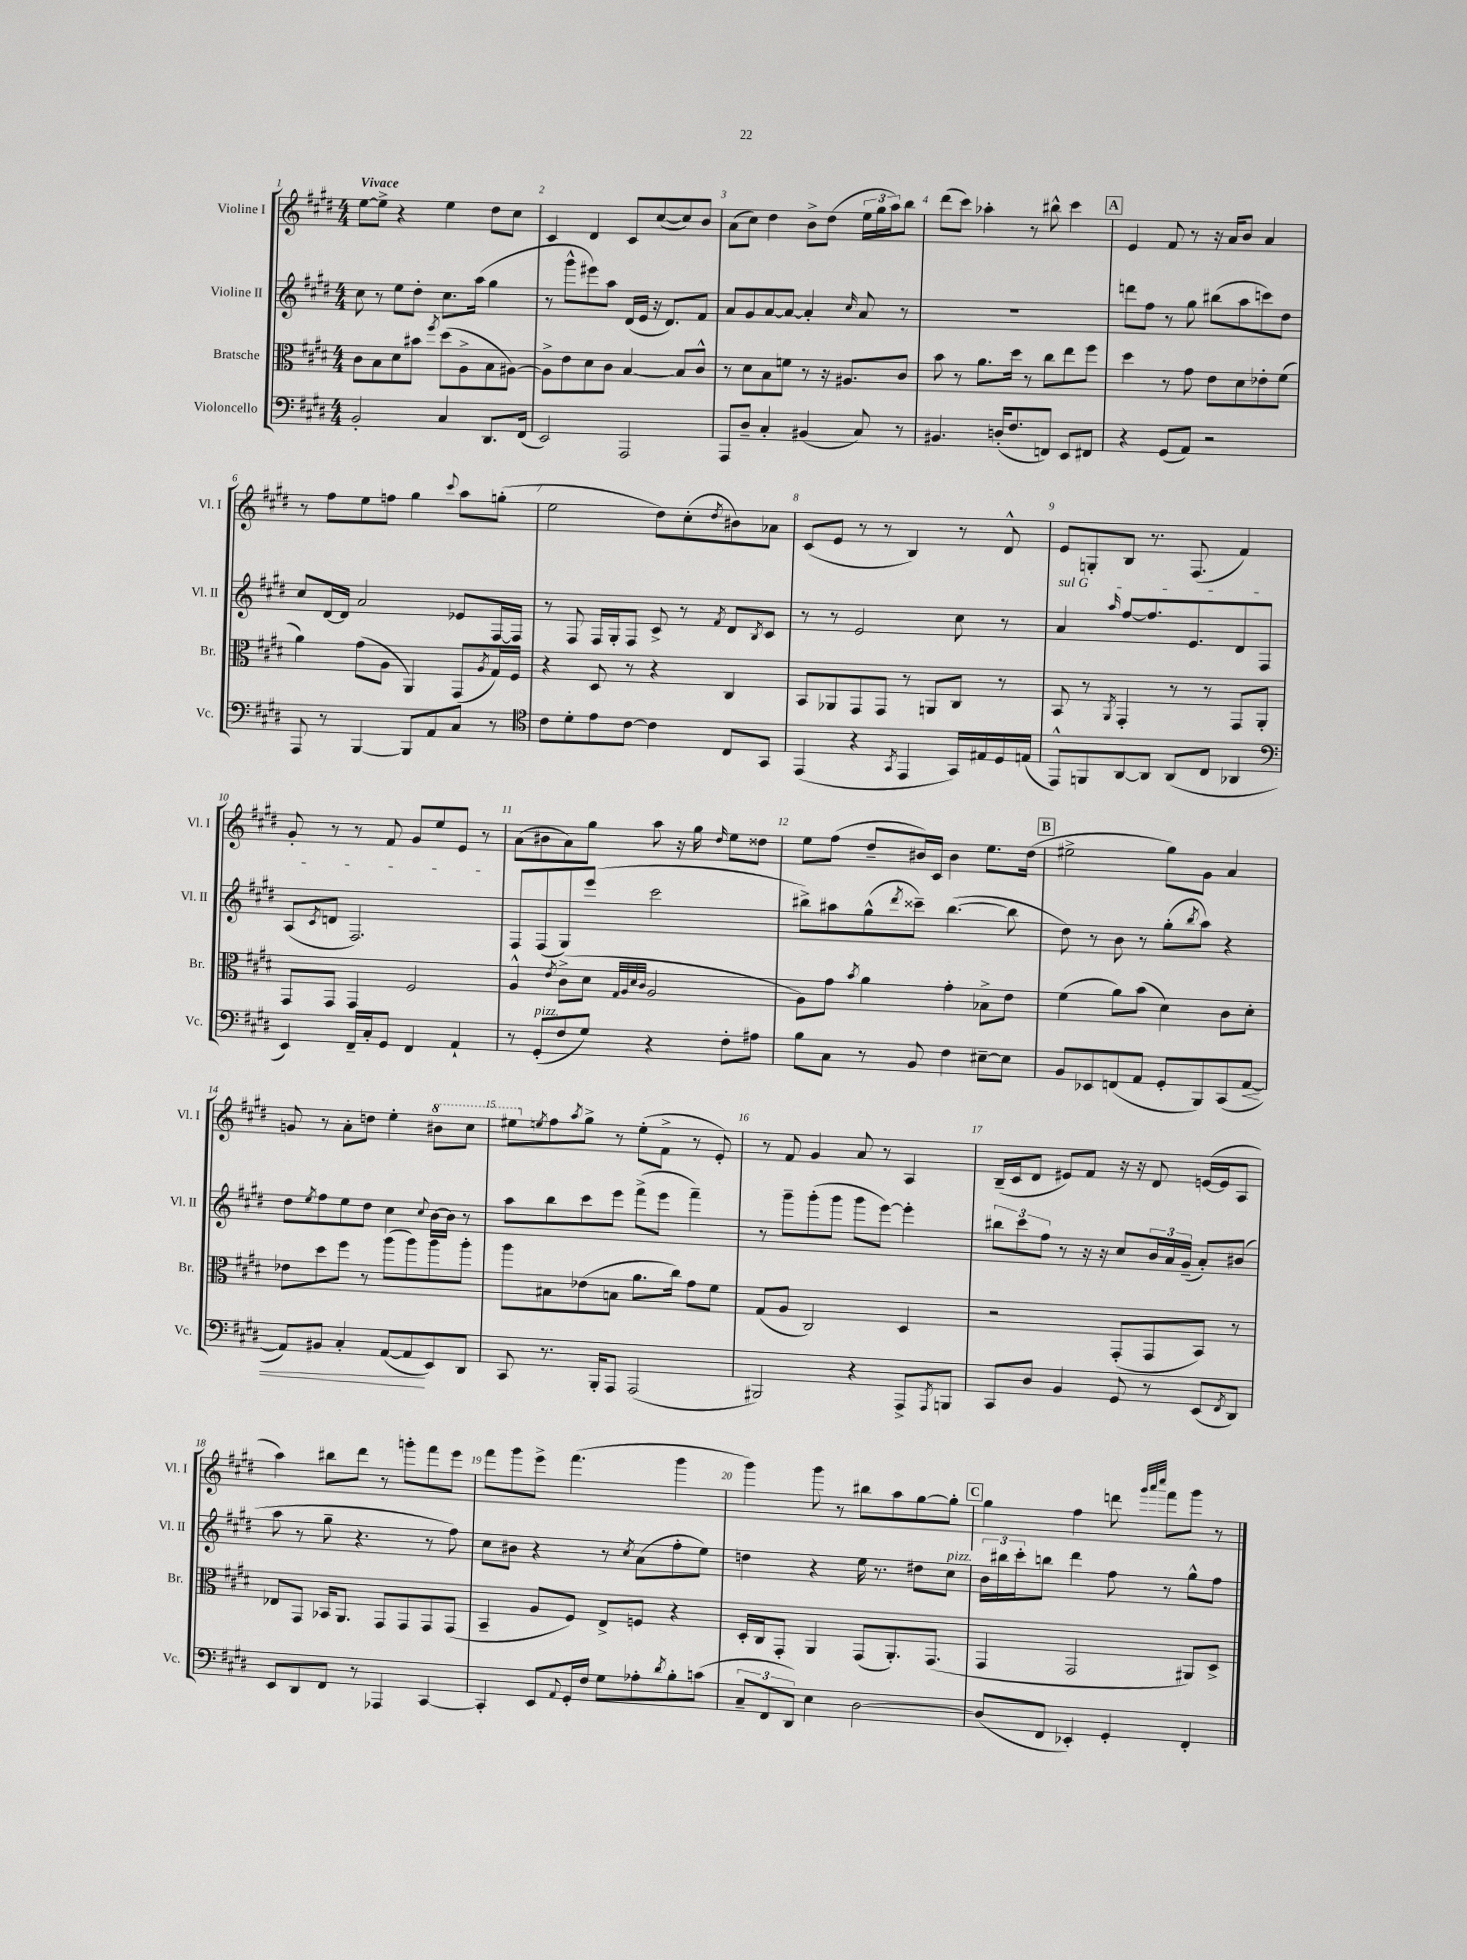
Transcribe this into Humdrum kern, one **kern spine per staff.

**kern	**kern	**kern	**kern
*staff4	*staff3	*staff2	*staff1
*clefF4	*clefC3	*clefG2	*clefG2
*k[f#c#g#d#]	*k[f#c#g#d#]	*k[f#c#g#d#]	*k[f#c#g#d#]
*M4/4	*M4/4	*M4/4	*M4/4
2BB'	8c#	8cc#	[8ee
.	8B	8r	8ee^]
.	8d#	8ee	4r
.	8b#	8dd#'	.
.	8qff#	.	.
4C#	(8dd#	8.cc#	4ee
.	8A^	.	.
.	.	(16aa	.
8.DD#	8B	4gg#	8dd#
.	[8A#)	.	8cc#
(16FF#	.	.	.
=	=	=	=
2EE)	8A#^]	8r	4c#
.	8e	8ggg#^^	.
.	8d#	8eee#)	4d#
.	8c#	8aa	.
2AAA	[4B	(16d#	8c#
.	.	16e	.
.	.	16r	([8cc#
.	.	8.d#)	.
.	8B]	.	8cc#])
.	8c#^^	8f#	8b
=	=	=	=
8AAA	8r	8a	(8a
8D#~	8d#	8g#	8cc#)
4C#'	8B	[8a	4dd#
.	8f	8a_	.
(4BB#	8r	4a']	8b^
.	16r	.	(8dd#
.	8.A#	.	.
.	.	16qqcc#	.
8C#)	.	8a	24ee
.	.	.	24gg#
.	.	.	24aa)
8r	8c#	8r	8bb
=	=	=	=
4.BB#	8b	1r	(8ddd#
.	8r	.	8ccc#)
.	8.a	.	4aa-'
(16D'	.	.	.
8.F#	16dd#	.	.
.	8r	.	8r
8FF)	8cc#	.	8bb#^^
8EE	8ee	.	4ccc#
8FF#	8ff#	.	.
=	=	=	=
4r	4dd#	8ddd	4e
.	.	8ff#	.
(8GG#	8r	8r	8f#
8AA)	8g#	8gg#	8r
2r	8e	(8bb#	16r
.	.	.	16a
.	8d#	8aa	8b
.	8e-'	8ccc)	4a
.	(8f#	8dd#	.
=	=	=	=
8AAA	4a)	8cc#	8r
8r	.	[16d#	8ff#
.	.	16d#]	.
[4BBB	(8g#	2a	8ee
.	8A	.	8ff
8BBB]	4AA)	.	4gg#
8AA	.	.	.
.	.	.	8qqccc#
8C#	(8GG#	8e-	8aa
.	8qA	.	.
8r	16G#)	[16F#	(8gg'
.	16F#	16F#]	.
=	=	=	=
*clefC4	*	*	*
8c#	4r	8r	2ee
8d#'	.	8F#	.
8e	8D#	16F#	.
.	.	16G#'	.
[8c#	8r	8F#	.
4c#]	4r	8c#^	8dd#)
.	.	8r	(8cc#'
.	.	8qf#	8qdd#
8C#	4C#	8d#	8b#)
.	.	8qB	.
8GG#	.	8c#	8a-
=	=	=	=
(4EE	8BB	8r	(8c#
.	8AA-	8r	8e
4r	8GG#	2e	8r
.	8GG#	.	8r
8qGG#	.	.	.
4EE	8r	.	4B)
.	8AA	.	.
16GG#)	8C#	8cc#	8r
16E#	.	.	.
16D#	8r	8r	8d#^^
(16E	.	.	.
=	=	=	=
8EE^^)	8BB	4a	8e
8FF	8r	.	8G'
.	8qAA	16qqaa	.
[8AA	4GG#'	[8ff#	8B
8AA]	.	8.ff#]	8.r
(8AA	8r	.	.
.	.	8.e	(8.F#
8C#	8r	.	.
4AA-	8GG#	8d#	4f#)
.	8AA'	8F#	.
=	=	=	=
*clefF4	*	*	*
4EE)	8GG#	(8A	8g#'
.	.	8qc#	.
.	8GG#	8d	8r
16FF#~	4GG#	2.F#)	8r
16C#'	.	.	.
8GG#	.	.	8f#
4FF#	2F#	.	8g#
.	.	.	8ee
4AA`	.	.	8e
.	.	.	8r
=	=	=	=
8r	4A^^	8F#	(8a
(8GG#'	.	(8F#	8b#
.	8qe	.	.
8F#	(8c#^	8G#)	8a)
8G#)	8d#	(8eee	8gg#
.	32qqG#	.	.
.	32qqA	.	.
.	32qqd#	.	.
.	32qqc#	.	.
4r	2A	2ccc#	8aa
.	.	.	16r
.	.	.	16gg#
.	.	.	16qqdd#
8F#'	.	.	8ee
8A#	.	.	8dd##
=	=	=	=
8B	8A)	8bb#^)	8ee
8C#	8g#	8aa#	(8ff#
.	8qb	.	.
8r	4a	(8gg#^^	8dd#~
.	.	8qddd#	.
8BB	.	8ccc##~)	16b#)
.	.	.	16c#
4F#	4g#'	([4.bb#	4b#
[8E#~	8B-^	.	8.ee
8E#]	8e	8bb#]	.
.	.	.	(16dd#
=	=	=	=
8BB	(4f#	8dd#)	2ee#^
8EE-	.	8r	.
(8FF	8a)	8b	.
8AA	(8b	8r	.
8GG#'	4d#)	(8gg#'	8gg#)
.	.	8qbb	.
8BBB)	.	8aa)	8g#
(8CC#	8c#	4r	4a
[8AA	8d#'	.	.
=	=	=	=
8AA])	8e-	8dd#	8g
.	.	8qee	.
8BB#	8dd#	8ff#	8r
4C#'	8ff#	8ee	8a'
.	8r	8dd#	8dd
([8AA	(8aa	4cc#	4ee'
8AA]	8aa)	.	.
.	.	8qqcc#	.
8EE)	8aa	[16b	8bb#
.	.	16b]	.
8DD#	8aa'	8r	8ccc#
=	=	=	=
8CC#	8aa	8aa	8eee#
.	.	.	8qee
8.r	8B#	8bb	8ff#
.	.	.	8qaa
.	(8e-	8ccc#	8gg#^
16BBB'	.	.	.
8AAA	8B	8eee	8r
(2AAA	8.a	(8fff#^	(8ee'
.	.	8eee	8f#^
.	16cc#)	.	.
.	8g#	4fff#~)	8r
.	8f#	.	8e')
=	=	=	=
2BBB#)	(8G#	8r	8r
.	8A	8ggg#~	8f#
.	2C#)	(8ggg#'	4g#
.	.	8ggg#	.
4r	.	8ggg#	8a
.	.	[8eee)	8r
8AAA^	4D#	4eee']	4A
8qAAA	.	.	.
8BBB	.	.	.
=	=	=	=
8CC#	2r	12bb#	(16B~
.	.	.	16c#
.	.	12ccc#	.
8D#	.	.	8d#
.	.	12ff#	.
4BB	.	8r	8e#)
.	.	16r	8f#
.	.	16r	.
8GG#	(8GG#'	8cc#	16r
.	.	.	16r
8r	8GG#	24b	8d#
.	.	24a	.
.	.	(24g#~	.
(8EE	8BB)	8a')	([16e
.	.	.	16e]
8qFF#	.	.	.
8DD#)	8r	(8b#	8A
=	=	=	=
8EE	8E-	8aa	4aa)
8DD#	8GG#	8r	.
8FF#	16BB-	8gg#~	8bb#
.	8.AA	.	.
8r	.	4.r	8ddd#
4AAA-	8GG#	.	8r
.	8GG#	.	8ggg'
[4CC#	8GG#	8r	8fff#
.	(8GG#	8ff#)	8eee
=	=	=	=
4CC#']	4BB~	8cc#	8fff#
.	.	8b#	8ggg#
8EE	8A	4r	8eee^
8qqAA	.	.	.
16GG#'	8F#)	.	(4.fff#
16F#	.	.	.
8G#	8E^	8r	.
.	.	8qcc#	.
8A-'	8F	(8a	.
8qd#	.	.	.
8B'	4r	8ff#'	4ggg#
(8c	.	8ee)	.
=	=	=	=
12C#~	16D#'	4dd	4ggg#)
.	16C#	.	.
12FF#	.	.	.
.	8GG#'	.	.
12DD#)	.	.	.
4E	4AA	4r	8ggg#
.	.	.	8r
[2D#	(8GG#	16ee	8bb#
.	.	8.r	.
.	8.AA')	.	8aa
.	.	8dd#	[8gg#
.	(8.GG#	.	.
.	.	8cc#	8gg#']
=	=	=	=
(8D#]	4GG#	24b	4gg#
.	.	24bb#	.
.	.	24ccc#'	.
8FF#	.	8bb	.
4EE-')	2GG#	4ddd#	4ff#
4GG#'	.	8ff#	8ddd
.	.	.	32qqggg#
.	.	.	32qqaaa
.	.	.	32qqcccc#
.	.	8r	8fff#
4FF#'	8AA#)	8gg#^^	8ggg#
.	8D#^	8ff#	8r
==	==	==	==
*-	*-	*-	*-
